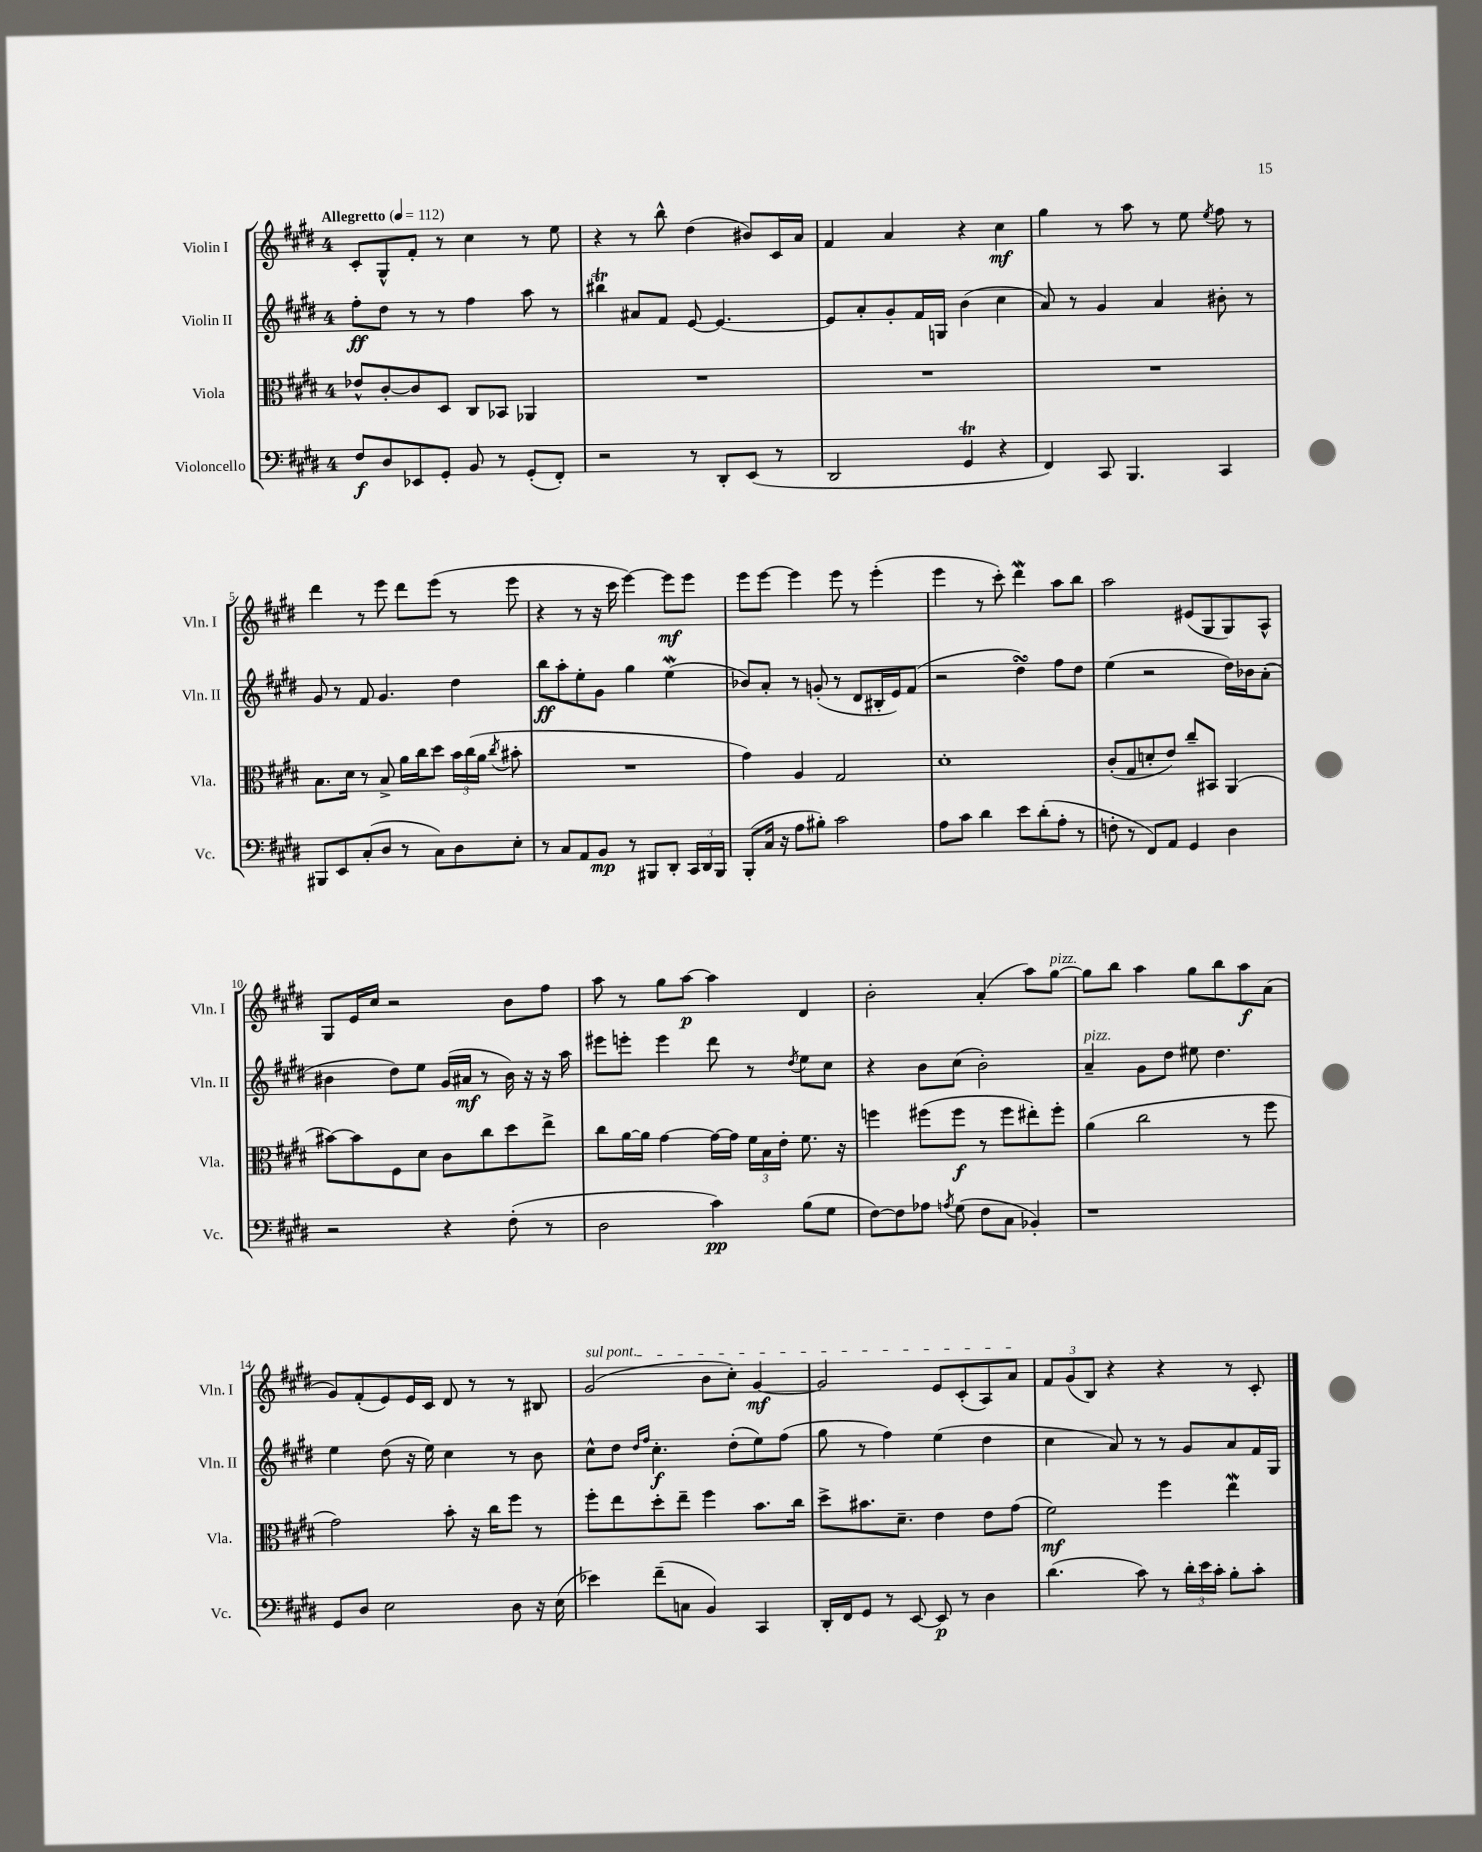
<<
\new StaffGroup <<
\new Staff = "s0" \with { instrumentName = "Violin I" shortInstrumentName = "Vln. I" } {
    \clef treble \key e \major \once \override Staff.TimeSignature.style = #'single-digit \time 4/4 \tempo "Allegretto" 4 = 112
    \autoBeamOff cis'8[-. gis8-^ fis'8]-. r8 cis''4 r8 e''8 |
    r4 r8 b''8-^ dis''4( bis'8[) cis'16 a'16] |
    fis'4 a'4 r4 cis''4\mf |
    gis''4 r8 a''8 r8 e''8 \acciaccatura { e''8 } fis''8 r8 |
    dis'''4 r8 e'''8 dis'''8[ e'''8]( r8 e'''8 |
    r4 r8 r16 cis'''16 e'''4~) e'''8[\mf e'''8] |
    e'''8[ e'''8]~ e'''4 e'''8 r8 e'''4-.( |
    e'''4 r8 cis'''8-.) dis'''4\mordent a''8[ b''8] |
    a''2 eis'8[( gis8 gis8) a8]-^ |
    gis8[ e'16 cis''16] r2 b'8[ fis''8] |
    a''8 r8 gis''8[ a''8]~\p a''4 dis'4 |
    b'2-. a'4-.( a''8[) gis''8]~^\markup { \italic "pizz." } |
    gis''8[ b''8] a''4 gis''8[ b''8 a''8\f a'8]( |
    gis'8[) fis'8-.( e'8) e'16 cis'16] dis'8 r8 r8 bis8 |
    \once \override TextSpanner.bound-details.left.text = \markup { \italic "sul pont." } gis'2\startTextSpan( b'8[ cis''8]-.) gis'4~\mf |
    gis'2 e'8[ cis'8-.( a8) a'8]\stopTextSpan |
    \tuplet 3/2 { fis'8[ gis'8( b8]) } r4 r4 r8 cis'8-. \bar "|." |
}
\new Staff = "s1" \with { instrumentName = "Violin II" shortInstrumentName = "Vln. II" } {
    \clef treble \key e \major \once \override Staff.TimeSignature.style = #'single-digit \time 4/4
    \autoBeamOff fis''8[-.\ff dis''8] r8 r8 fis''4 a''8 r8 |
    bis''4\trill ais'8[ fis'8] e'8~ e'4.~ |
    e'8[ a'8-. gis'8-. fis'16 g16] b'4( cis''4 |
    a'8) r8 gis'4 a'4 bis'8-. r8 |
    gis'8 r8 fis'8 gis'4. dis''4 |
    b''8[\ff a''8-. e''8-. gis'8] gis''4 e''4\mordent( |
    bes'8[) a'8]-. r8 g'8-.( r8 dis'8[ bis16-. e'16) fis'8]( |
    r2 dis''4\turn) fis''8[ dis''8] |
    e''4( r2 dis''16[) bes'16 a'8]-.( |
    bis'4 dis''8[) e''8] gis'16[( ais'16]\mf r8 bis'16) r16 r16 a''16 |
    eis'''8[ e'''8]-. e'''4 dis'''8 r8 \acciaccatura { dis''8 } e''8[ cis''8] |
    r4 b'8[ cis''8]( b'2-.) |
    a'4--^\markup { \italic "pizz." } gis'8[ dis''8] eis''8 dis''4. |
    e''4 dis''8( r16 e''16) cis''4 r8 b'8 |
    cis''8[-^ dis''8] \grace { dis''16[ fis''16] } cis''4.-.\f dis''8[-.( e''8) fis''8]( |
    gis''8 r8 fis''4) e''4( dis''4 |
    cis''4 a'8) r8 r8 gis'8[ a'8 fis'16 gis16] \bar "|." |
}
\new Staff = "s2" \with { instrumentName = "Viola" shortInstrumentName = "Vla." } {
    \clef alto \key e \major \once \override Staff.TimeSignature.style = #'single-digit \time 4/4
    \autoBeamOff ees'8[-^ cis'8~-. cis'8 dis8] cis8[ bes,8] aes,4 |
    R1 |
    R1 |
    R1 |
    b8.[ dis'16] r8 b8-> a'16[ cis''16 dis''8] \tuplet 3/2 { b'16[ cis''16( a'16] } \acciaccatura { cis''8 } bis'8-. |
    R1 |
    gis'4) a4 gis2 |
    dis'1-. |
    cis'8[-.( gis8 d'8-. e'8]) cis''8[-- bis,8] a,4( |
    bis'8[~) bis'8 fis8 dis'8] cis'8[ cis''8 dis''8 e''8]-> |
    cis''8[ a'16~ a'16] gis'4~ gis'16[~ gis'16] \tuplet 3/2 { fis'16[ b16 e'16]-. } fis'8. r16 |
    f''4 fis''8[( fis''8]\f r8 fis''8[ eis''8-.) fis''8]-. |
    a'4( cis''2 r8 fis''8 |
    gis'2) b'8-. r16 cis''16[ fis''8] r8 |
    fis''8[-. e''8 dis''8-. e''8]-- fis''4 b'8.[ cis''16] |
    dis''8[-> bis'8. dis'8.]-- e'4 e'8[ gis'8]( |
    fis'2\mf) fis''4 e''4\mordent \bar "|." |
}
\new Staff = "s3" \with { instrumentName = "Violoncello" shortInstrumentName = "Vc." } {
    \clef bass \key e \major \once \override Staff.TimeSignature.style = #'single-digit \time 4/4
    \autoBeamOff fis8[\f dis8 ees,8 gis,8]-. b,8 r8 gis,8[-.( fis,8]-.) |
    r2 r8 dis,8[-. e,8]( r8 |
    dis,2 gis,4\trill r4 |
    fis,4) cis,8 b,,4. cis,4 |
    bis,,8[ e,8 cis8-.( dis8] r8 cis8[) dis8 e8]-. |
    r8 cis8[ a,8 b,8]\mp r8 bis,,8[ dis,8]-. \tuplet 3/2 { cis,16[ dis,16 bis,,16] } |
    b,,8[-.( cis16] r16 a8[ bis8]-.) cis'2 |
    a8[ cis'8] dis'4 e'8[ dis'8-.( a8]-. r8 |
    f8-. r8 fis,8[) a,8] gis,4 dis4 |
    r2 r4 fis8-.( r8 |
    dis2 cis'4\pp) b8[( gis8] |
    fis8[~) fis8 aes8] \acciaccatura { a8 } gis8( fis8[ cis8] bes,4-.) |
    r1 |
    gis,8[ dis8] e2 dis8 r16 e16( |
    ees'4) fis'8[--( c8] b,4) cis,4 |
    dis,16[-. fis,16 gis,8] r8 e,8~ e,8\p r8 dis4 |
    dis'4.( cis'8) r8 \tuplet 3/2 { dis'16[-. e'16 cis'16]-. } b8[-. cis'8]-. \bar "|." |
}
>>
>>
